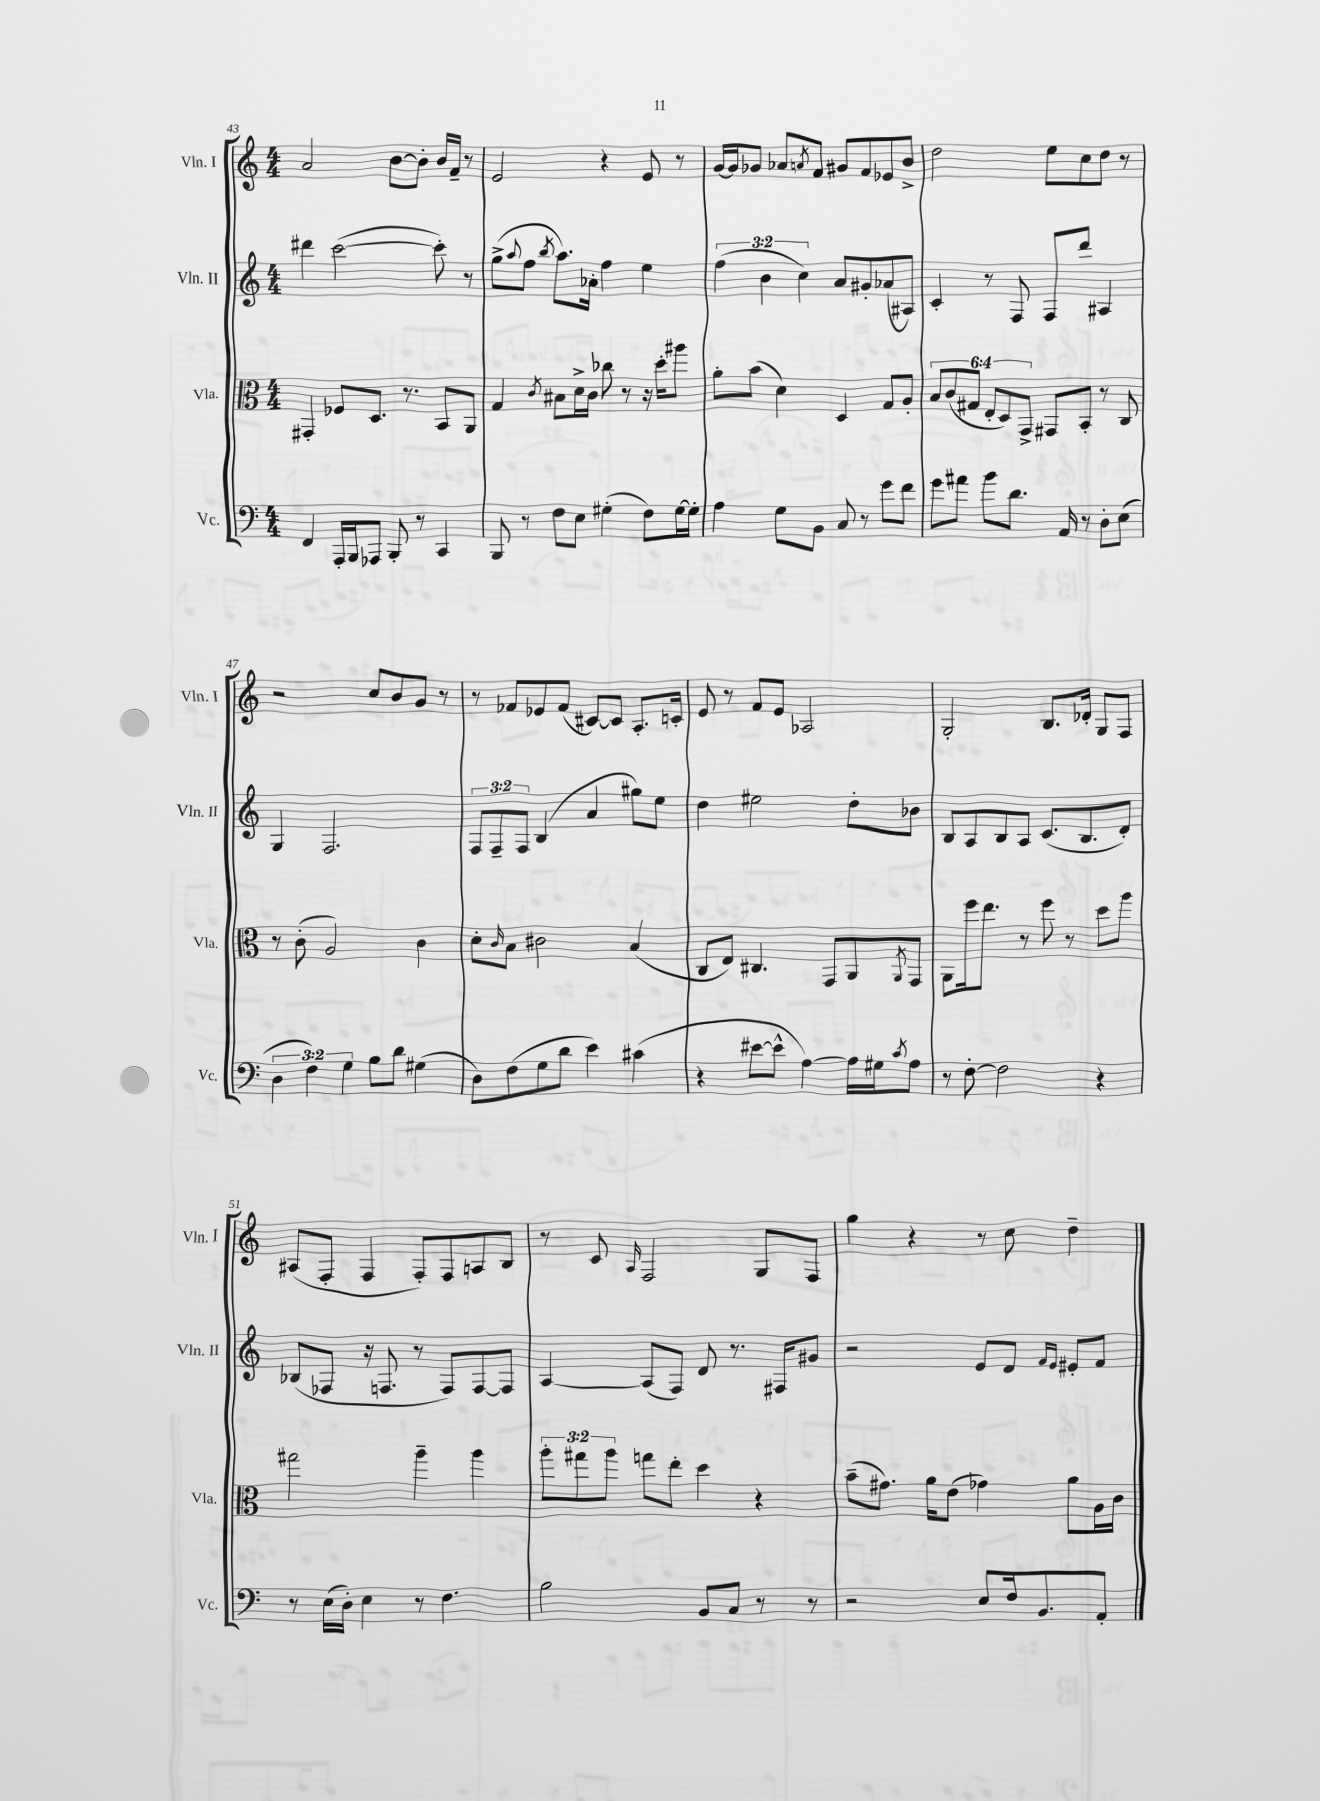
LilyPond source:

<<
\new StaffGroup <<
\new Staff = "s0" \with { instrumentName = "Vln. I" shortInstrumentName = "Vln. I" } {
    \clef treble \key c \major \numericTimeSignature \time 4/4
    a'2 b'8~ b'8-. b'16 f'16-- r8 |
    e'2 r4 e'8 r8 |
    g'16~ g'16 ges'8 aes'8 \acciaccatura { a'8 } f'8 gis'8 f'8 ees'8 b'8-> |
    d''2 e''8 c''8 d''8 r8 |
    r2 c''8 b'8 g'8 r8 |
    r8 fes'8 ees'8 fes'8( cis'8~) cis'8 a8.-. c'16-. |
    e'8 r8 f'8 e'8 aes2 |
    g2-. b8. des'16-. g8 f8 |
    ais8( f8-. f4 f8-.) f8 a8 b8 |
    r8 c'8 \grace { a16 } f2 g8 f8 |
    g''4 r4 r8 c''8 d''4-- \bar "|." |
}
\new Staff = "s1" \with { instrumentName = "Vln. II" shortInstrumentName = "Vln. II" } {
    \clef treble \key c \major \numericTimeSignature \time 4/4 \override Staff.TupletNumber.text = #tuplet-number::calc-fraction-text
    dis'''4 c'''2~( c'''8-.) r8 |
    g''8->( \appoggiatura { a''8 } f''8 \acciaccatura { b''8 } a''8.) aes'16-. f''4 e''4 |
    \tuplet 3/2 { f''4( b'4 c''4) } a'8 gis'8-. aes'8( ais8) |
    c'4-. r8 f8 f8 d'''8 ais4 |
    g4 f2. |
    \tuplet 3/2 { f8 f8-- f8 } b4( a'4 gis''8) e''8 |
    d''4 eis''2 d''8-. bes'8 |
    b8 a8 b8 a8 c'8.( b8. d'8-.) |
    bes8( fes8 r16 f8. r8 f8) f8~ f8 |
    a4~ a8( f8) d'8 r8. fis16 gis'8 |
    r2 e'8 d'8 \grace { f'16 e'16 } eis'8-. f'8 \bar "|." |
}
\new Staff = "s2" \with { instrumentName = "Vla." shortInstrumentName = "Vla." } {
    \clef alto \key c \major \numericTimeSignature \time 4/4 \override Staff.TupletNumber.text = #tuplet-number::calc-fraction-text
    gis,4-. fes8 d8. r8. b,8 a,8 |
    g4 \acciaccatura { c'8 } bis8 d'16-> c'16 ces''8 r8 r16 d''16-. ais''8 |
    a'8-. b'8( d'4) d4 g8 a8-. |
    \tuplet 6/4 { b8 c'8( gis8 e8-. d8) g,8-> } gis,8 b,8-. r8 c8 |
    r8 c'8-.( a2) c'4 |
    d'8-. \grace { c'16 } b8 cis'2 b4( |
    c8 e8) cis4. g,8 a,8 \acciaccatura { a,8 } g,8 |
    a,8 f''16 e''8. r8 f''8 r8 d''8 a''8 |
    gis''2 a''4-- a''4 |
    \tuplet 3/2 { a''8-. gis''8 a''8 } g''8 e''8-. d''4 r4 |
    b'8--( gis'8.) a'16 e'8( ges'4) a'8 a16 c'16 \bar "|." |
}
\new Staff = "s3" \with { instrumentName = "Vc." shortInstrumentName = "Vc." } {
    \clef bass \key c \major \numericTimeSignature \time 4/4 \override Staff.TupletNumber.text = #tuplet-number::calc-fraction-text
    f,4 a,,16-. b,,16 aes,,8 b,,8-. r8 c,4 |
    b,,8 r8 f8 e8 gis4-.( f8) gis16~ gis16-. |
    a4 g8 b,8 c8 r8 g'8 f'8 |
    g'8 ais'8 b'8 d'8. a,16 r8 d8-. e8( |
    \tuplet 3/2 { d4 f4) g4 } b8 d'8 gis4( |
    d8) f8( g8 d'8 e'4) cis'4( |
    r4 eis'8~ eis'8-^ a4~) a16 gis16 \acciaccatura { c'8 } a8 |
    r8 f8~-. f2 r4 |
    r8 e16( d16-.) e4 r8 f4. |
    b2 b,8 c8 r8 r8 |
    r2 e8 f16 b,8. a,8-. \bar "|." |
}
>>
>>
\layout { \context { \Score currentBarNumber = #43 } }
